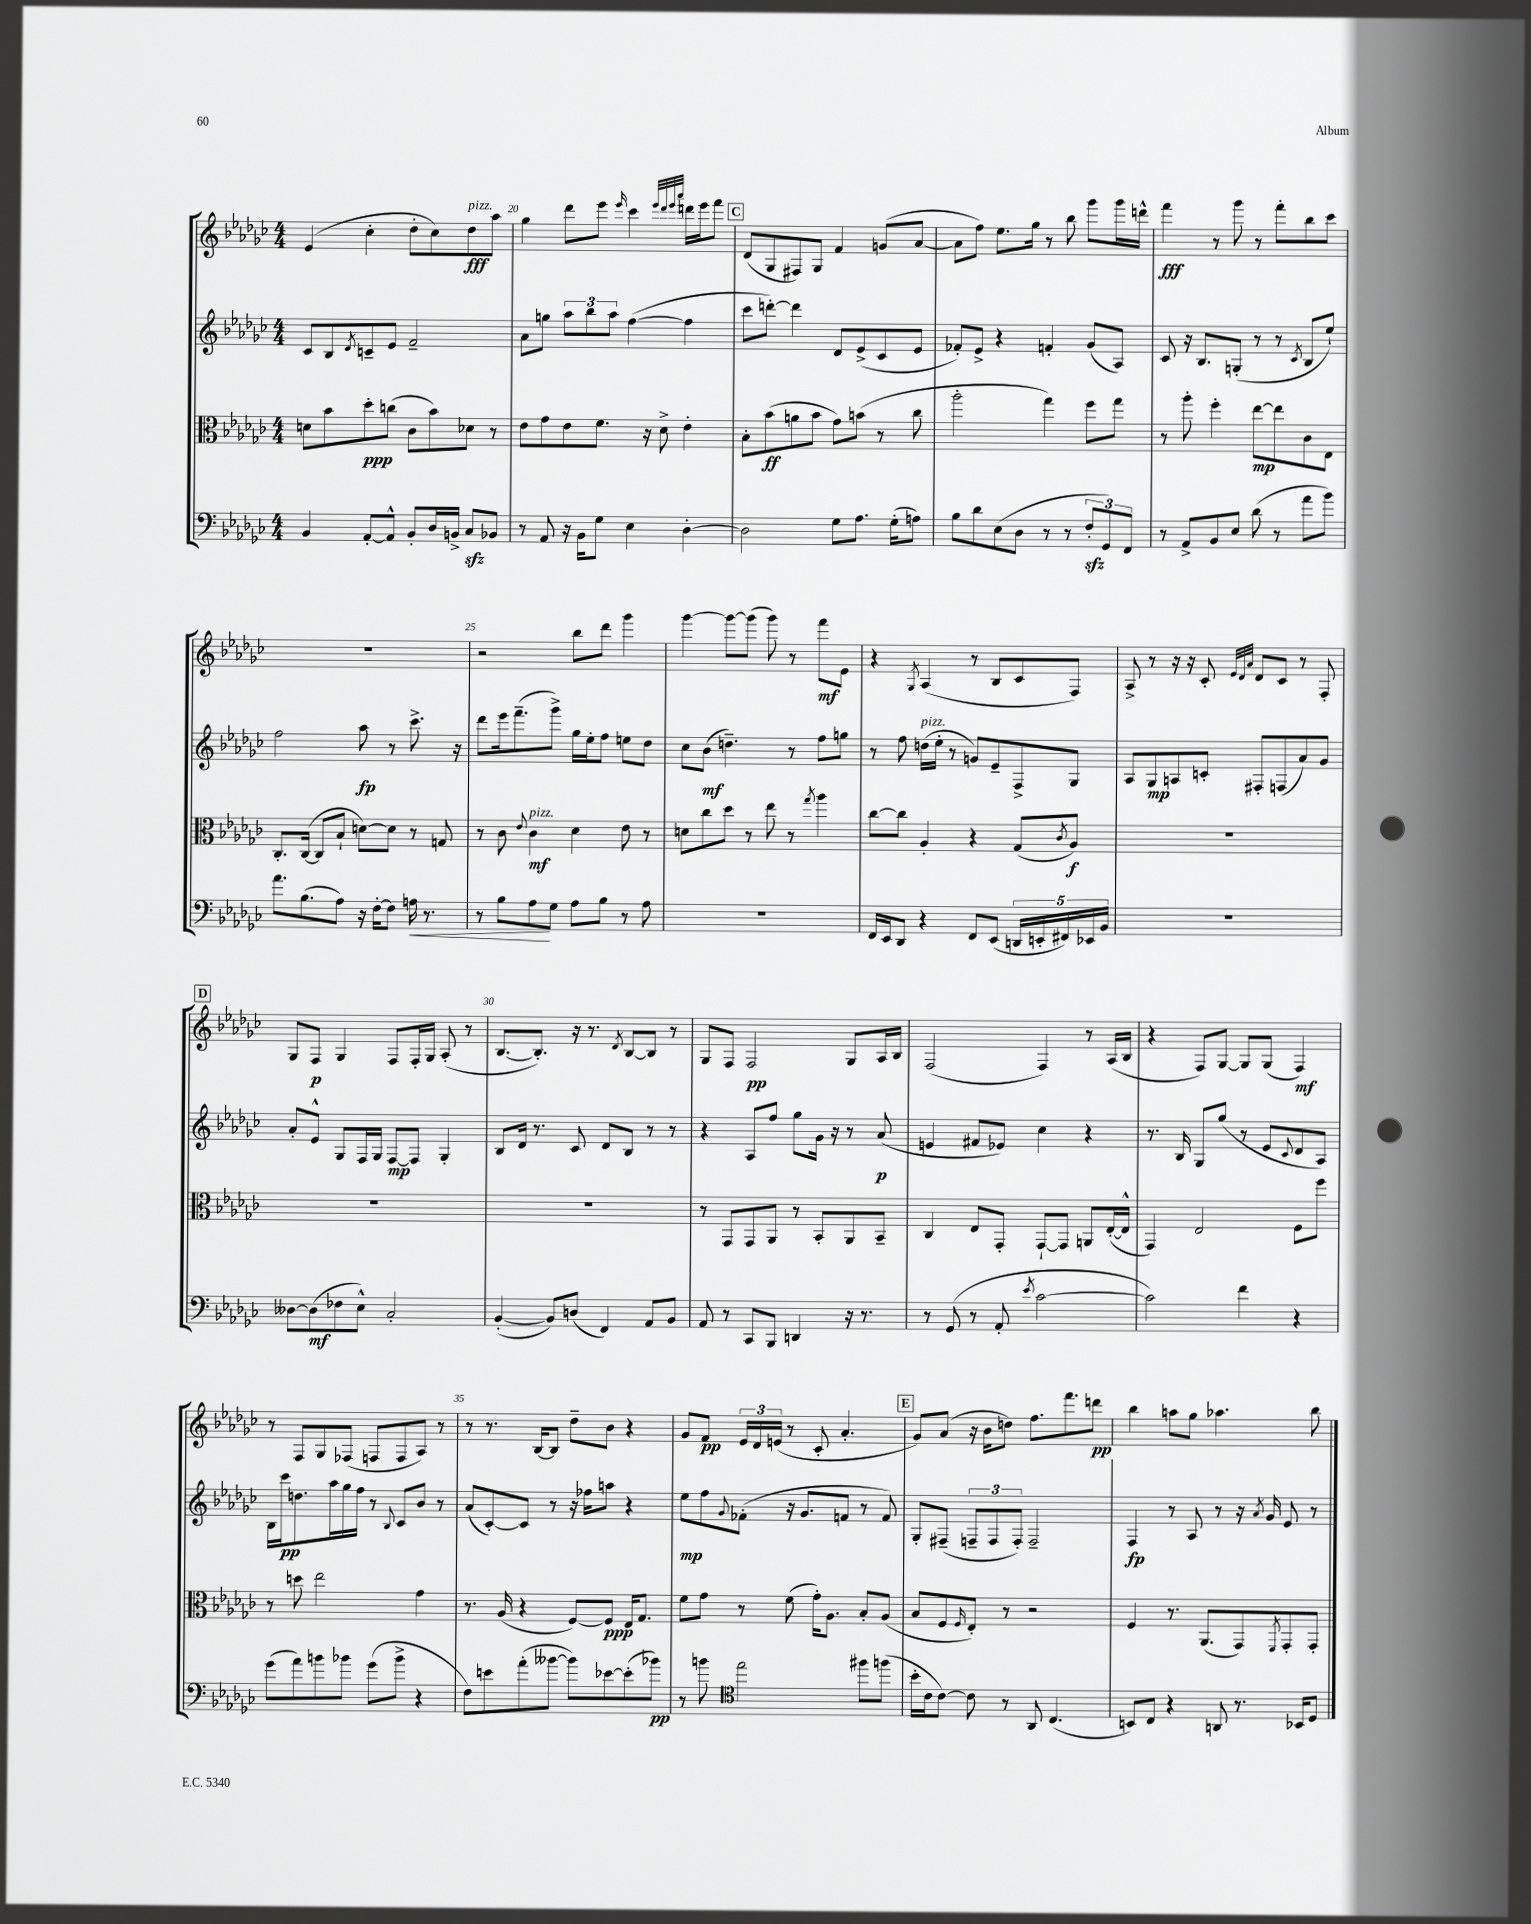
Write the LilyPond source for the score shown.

<<
\new StaffGroup <<
\new Staff = "s0" {
    \clef treble \key ges \major \numericTimeSignature \time 4/4
    ees'4( ces''4-. des''8-. ces''8) des''8\fff^\markup { \italic "pizz." } aes''8 |
    ges''4 des'''8 ees'''8 \grace { ees'''16 } ces'''4 \grace { ees'''32 des'''32 ees'''32 aes'''32 } d'''16 ees'''16 f'''8 |
    \mark \markup { \box "C" } des'8( ges8 fis8) ges8 f'4 g'8( aes'8~ |
    aes'8 f''8) ees''8. ges''16 r8 bes''8 ges'''8 ges'''16 d'''16-^ |
    f'''4\fff r8 ges'''8 r8 f'''8-. bes''8 ces'''8 |
    R1 |
    r2 bes''8 des'''8 ges'''4 |
    ges'''4~ ges'''8~ ges'''8( ges'''8) r8 f'''8\mf ees'8 |
    r4 \acciaccatura { ges8 } aes4( r8 bes8 ces'8 f8) |
    aes8-> r8 r16 r16 ces'8-. \grace { ees'32 des'32 aes'32 } des'8 ces'8 r8 f8-. |
    \mark \markup { \box "D" } ges8 f8\p ges4 f8 f16-. ges16 aes8-.( r8 |
    bes8.~ bes8.-.) r16 r8. \acciaccatura { des'8 } bes8~ bes8 r8 |
    ges8 f8 f2\pp ges8 aes16 bes16 |
    f2( f4) r8 aes16( bes16 |
    r4 f8) ges8~ ges8 ges8( f4\mf) |
    r8 f8 ges8 fes8( f8 f8 aes8) r8 |
    r8 r8. bes16~ bes8 des''8-- bes'8 r4 |
    ges'8 f'8\pp \tuplet 3/2 { ees'16 des'16 e'16( } r8 ces'8-. aes'4.-. |
    \mark \markup { \box "E" } ges'8) aes'8( r16 bes'16 d''8) f''8. f'''8. d'''8\pp |
    bes''4 a''8 ges''8 aes''4. bes''8 \bar "|." |
}
\new Staff = "s1" {
    \clef treble \key ges \major \numericTimeSignature \time 4/4
    ces'8 bes8 \acciaccatura { des'8 } c'8-- ees'8 f'2-- |
    aes'8 g''8 \tuplet 3/2 { aes''8 bes''8 aes''8 } f''4~( f''4 |
    \mark \markup { \box "C" } ces'''8 d'''8~-.) d'''4 des'8 ees'8->( ces'8 ees'8 |
    fes'8-.) ees'8-> r4 f'4-. ges'8( aes8) |
    ces'8 r16 bes8. g8-.( r8 r8 \acciaccatura { ces'8 } bes8 ees''8-!) |
    f''2 aes''8\fp r8 ces'''8.-> r16 |
    des'''8 ees'''16 f'''8.--( ges'''8->) ges''16 ees''16-. f''8 e''8 des''8 |
    ces''8 bes'8\mf( d''4.--) r8 f''8 g''8 |
    r8 f''8 d''16^\markup { \italic "pizz." }( ees''16-. r8 g'8) ees'8-- f8-> ges8 |
    aes8 ges8\mp a8 c'8-. fis8-. f8( aes'8) ges'8 |
    \mark \markup { \box "D" } aes'8-. ees'8-^ ges8 f16 ges16 f8~\mp f8 ges4-. |
    bes8 des'16 r8. ces'8 des'8 bes8 r8 r8 |
    r4 aes8 f''8 ges''8 ges'16 r16 r8 aes'8\p( |
    e'4 fis'8 ees'8) ces''4 r4 |
    r8. bes16 ges8 ges''8( r8 ees'8 \appoggiatura { ces'8 } des'8 aes8) |
    bes16 ces'''16\pp d''8. aes''16 ges''16 f''16 r8 \appoggiatura { bes8 } ces'8 bes'8 r8 |
    aes'8( ces'8~-.) ces'8 r8 r16 fes''16 a''8 r4 |
    ees''8\mp f''8 \appoggiatura { ges'8 } fes'8-.( r16 ges'8. f'8 r8 f'8) |
    \mark \markup { \box "E" } ges8-. fis8--( \tuplet 3/2 { f8-- f8 f8-.) } f2-- |
    f4\fp r8 aes8 r8 r16 \acciaccatura { aes'8 } ges'16 ees'8 r8 \bar "|." |
}
\new Staff = "s2" {
    \clef alto \key ges \major \numericTimeSignature \time 4/4
    d'8 bes'8 des''8-.\ppp c''8( ces'8 bes'8) des'8 r8 |
    ees'8 ges'8 ees'8 f'8. r16 des'8-> ees'4-. |
    \mark \markup { \box "C" } bes8-. bes'8\ff( a'8 bes'8 ges'8) b'8( r8 ces''8 |
    aes''2-. ges''4) f''8 ges''8 |
    r8 aes''8-. f''4-. ees''8~\mp ees''8 ces'8 ees8 |
    ces8.-. ces16~( ces8 bes8-! d'8~) d'8 r8 g8 |
    r8 ces'8 \appoggiatura { ees'8 } ces'4\mf^\markup { \italic "pizz." } des'4 ees'8 r8 |
    d'8 ces''8 des''8 r8 ees''8 r8 \acciaccatura { ges''8 } aes''4 |
    ces''8~ ces''8 aes4-. r4 ges8( \acciaccatura { ces'8 } aes8\f) |
    R1 |
    \mark \markup { \box "D" } R1 |
    R1 |
    r8 ges,8 ges,8 aes,8 r8 bes,8-. aes,8 bes,8-- |
    ces4 ees8 ges,8-. ges,8~-! ges,8 a,8 ees16~-.( ees16-^ |
    ges,4) ees2 f8 f''8 |
    r8 d''8 ees''2 ges'4 |
    r8. aes16( r4 f8~) f8\ppp ees16 ges8. |
    f'8 ges'8 r8 f'8( ges'16-.) aes8. bes8-. aes8( |
    \mark \markup { \box "E" } bes8 f8 \grace { f16 } ees8-.) r8 r2 |
    f4 r8. aes,8.( ges,8) \acciaccatura { f,8 } ges,8-. ges,8-. \bar "|." |
}
\new Staff = "s3" {
    \clef bass \key ges \major \numericTimeSignature \time 4/4
    bes,4 aes,8~-. aes,8-^ bes,8-. des16 b,16-> ces8\sfz bes,8 |
    r8 aes,8 r16 bes,16 ges8 ees4 des4~-. |
    \mark \markup { \box "C" } des2 ges8 aes8. ges16-.( a8) |
    bes8 des'8 ees8( des8 r8 r8 \tuplet 3/2 { f8-.\sfz ges,8) f,8 } |
    r8 aes,8-> bes,8 ees8 des'8( r8 aes'8 bes'8) |
    aes'8. bes8.( aes8) r16 f16~-. f8 a16\< r8. |
    r8 bes8 aes8\! ges8 aes8 bes8 r8 aes8 |
    R1 |
    f,16 ees,16 des,8 r4 f,8 ees,8( \tuplet 5/4 { d,16 e,16-. fis,16) ees,16 bes,16 } |
    R1 |
    \mark \markup { \box "D" } deses8~ deses8\mf( fes8 ees8-^) ces2-. |
    bes,4~-.( bes,8) d8( f,4) aes,8 bes,8 |
    aes,8 r8 ces,8 bes,,8 d,4 r16 r8. |
    r8 ges,8( r8 aes,8-. \acciaccatura { ees'8 } ces'2~ |
    ces'2) f'4 r4 |
    ges'8( aes'8) b'8 bes'8 ges'8( bes'8-> r4 |
    f8) e'8 aes'8-.( beses'8~ beses'8) ees'8~ ees'8-.( bes'8\pp) |
    r8 b'8 \clef tenor ees''2 fis''8 f''8( |
    \mark \markup { \box "E" } bes'16-. ces'16 ces'8~) ces'8 r8 aes,8 ces4.( |
    b,8) ces8 r4 a,8 r8. bes,16 des8 \bar "|." |
}
>>
>>
\layout { \context { \Score currentBarNumber = #19 \override BarNumber.break-visibility = ##(#f #t #t) barNumberVisibility = #(every-nth-bar-number-visible 5) } }
